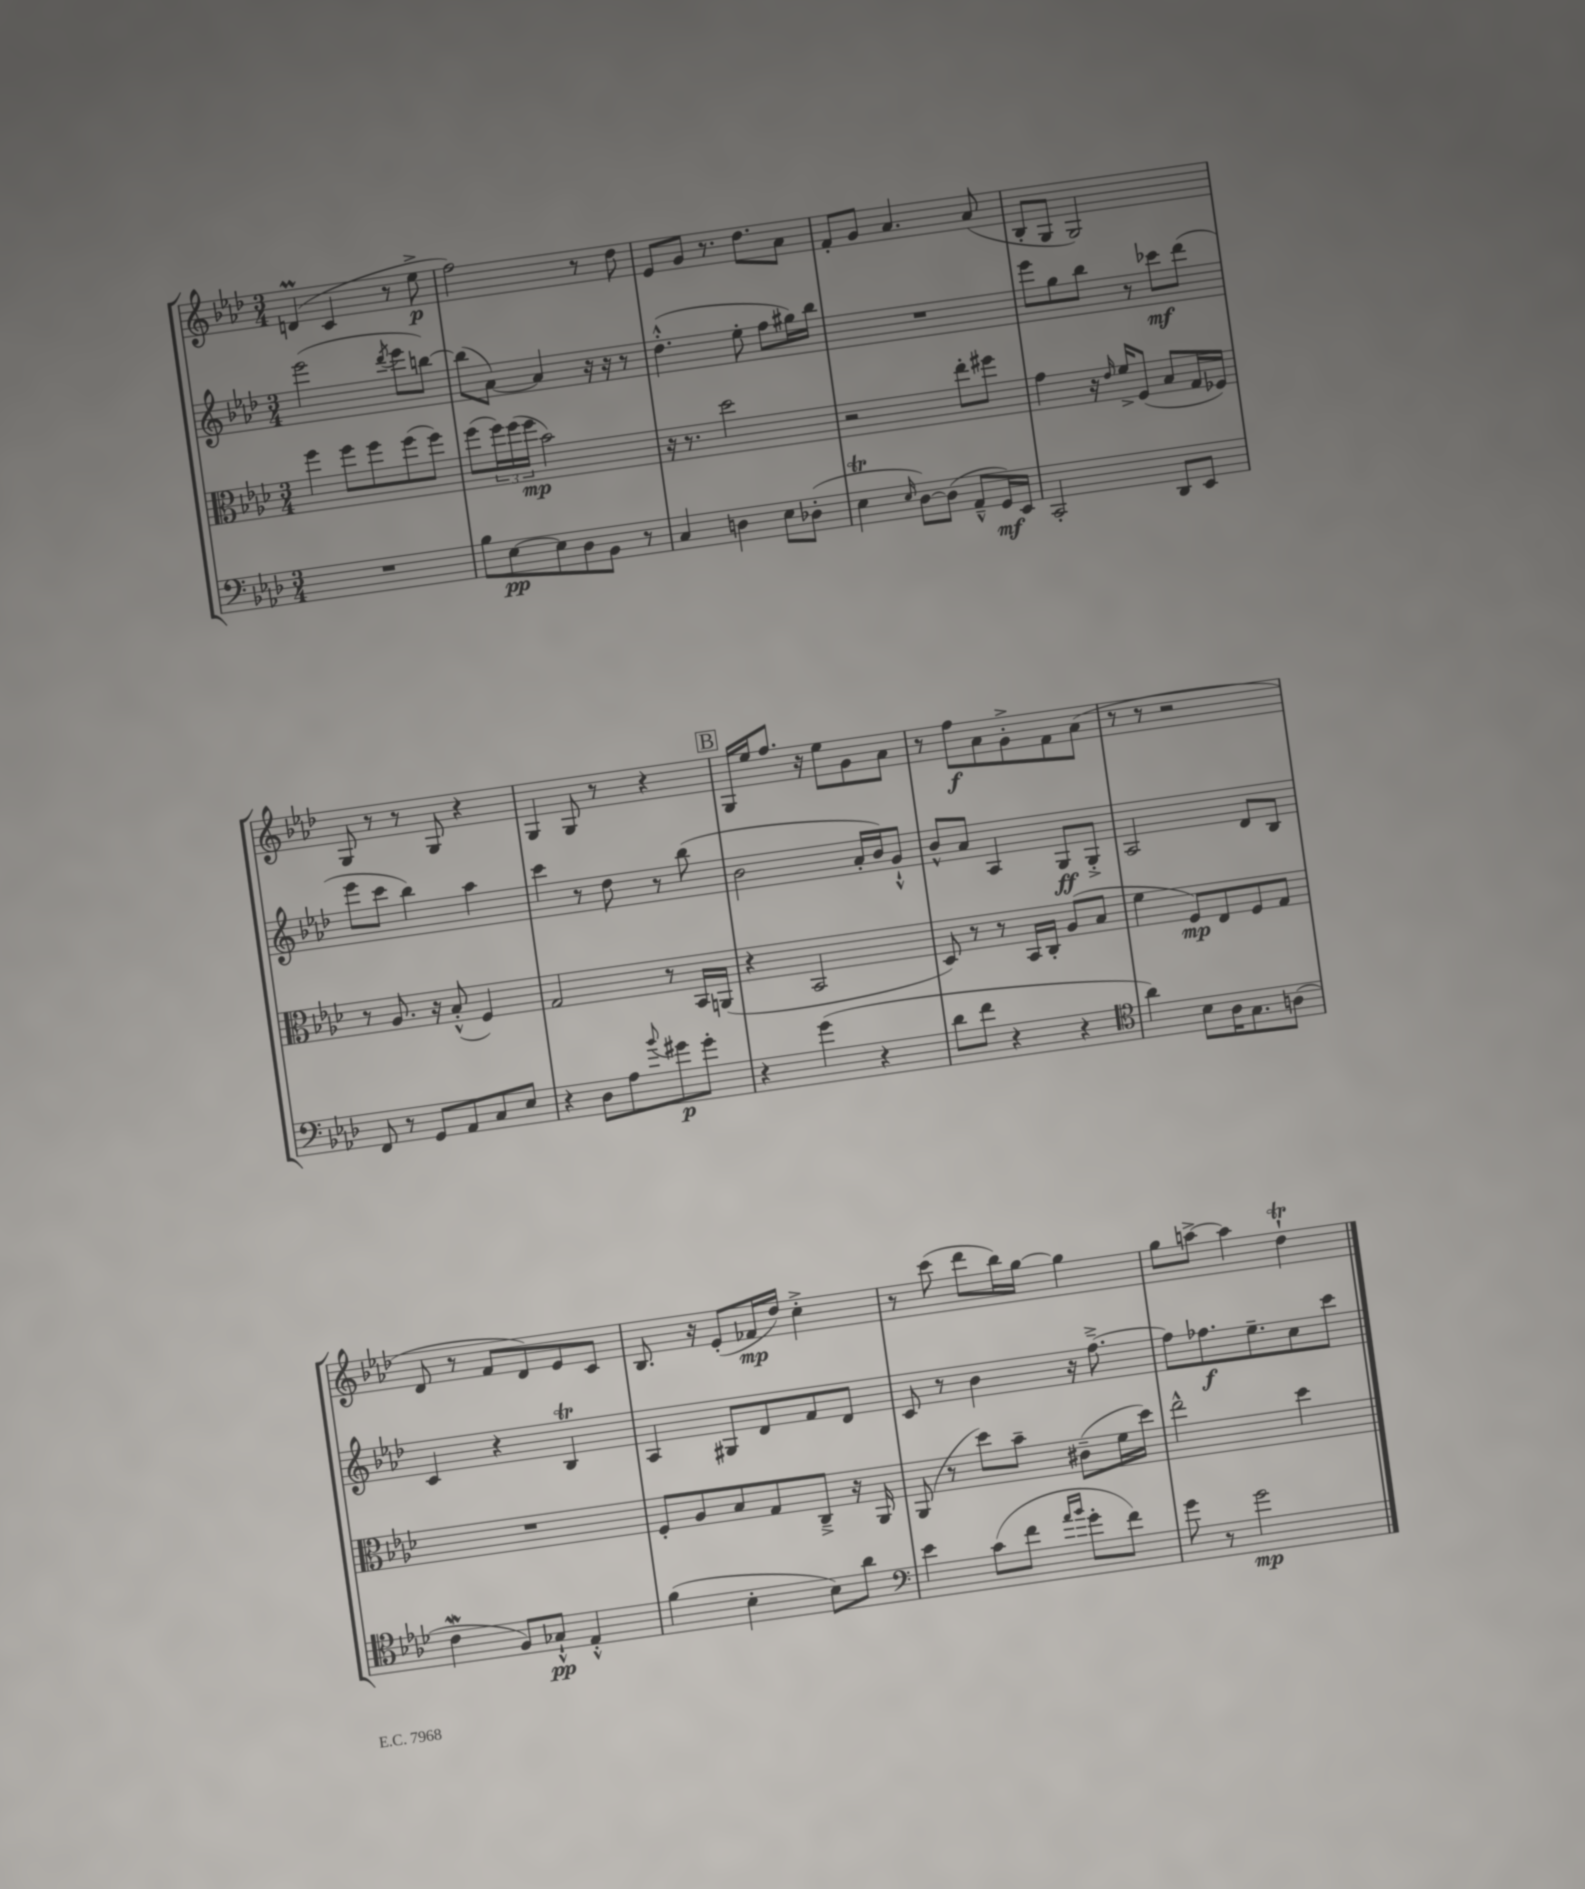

**kern	**dynam	**kern	**dynam	**kern	**dynam	**kern	**dynam
*part4	*part4	*part3	*part3	*part2	*part2	*part1	*part1
*staff4	*staff4	*staff3	*staff3	*staff2	*staff2	*staff1	*staff1
*clefF4	*	*clefC3	*	*clefG2	*	*clefG2	*
*k[b-e-a-d-]	*	*k[b-e-a-d-]	*	*k[b-e-a-d-]	*	*k[b-e-a-d-]	*
*M3/4	*	*M3/4	*	*M3/4	*	*M3/4	*
=93	=93	=93	=93	=93	=93	=93	=93
2.r	.	4ff\	.	(2eee-\	.	(4dnm/	.
.	.	8ff\L	.	.	.	4c/	.
.	.	8ff\	.	.	.	.	.
.	.	.	.	8qddd-/	.	.	.
.	.	(8ff\	.	8eee-\L	.	8r	.
.	.	8ff\J)	.	[8bbn\J)	.	8ee-^\	p
=94	=94	=94	=94	=94	=94	=94	=94
8B-\L	.	(8ff\L	.	(8bb\L]	.	2ff\)	.
[8E-\	pp	24ff\L)	.	[8a-\J)	.	.	.
.	.	(24ff\	.	.	.	.	.
.	.	24ff\JJ	mp	.	.	.	.
8E-\]	.	2b-\)	.	4a-/]	.	.	.
8D-\	.	.	.	.	.	.	.
8BB-\J	.	.	.	16r	.	8r	.
.	.	.	.	16r	.	.	.
8r	.	.	.	8r	.	8dd-\	.
=95	=95	=95	=95	=95	=95	=95	=95
4C/	.	16r	.	(4.dd-'^^\	.	8e-/L	.
.	.	8.r	.	.	.	.	.
.	.	.	.	.	.	8g/J	.
4Dn\	.	2dd-\	.	.	.	8.r	.
.	.	.	.	8ee-'\	.	.	.
.	.	.	.	.	.	8.dd-\L	.
8E-\L	.	.	.	8ff\L	.	.	.
(8D-X'\J	.	.	.	16gg#X\L)	.	8a-\J	.
.	.	.	.	16bb-\JJ	.	.	.
=96	=96	=96	=96	=96	=96	=96	=96
4E-T\	.	2r	.	2.r	.	8f'/L	.
.	.	.	.	.	.	8g/J	.
16qqE-/	.	.	.	.	.	.	.
[8D-\L)	.	.	.	.	.	4.a-/	.
(8D-\J]	.	.	.	.	.	.	.
8AA-~^^/L	.	8ee-'\L	.	.	.	.	.
16GG/L)	mf	8ff#X\J	.	.	.	(8a-/	.
16EE-/JJ	.	.	.	.	.	.	.
=97	=97	=97	=97	=97	=97	=97	=97
2CC'/	.	4g\	.	8eee-\L	.	8B-'/L	.
.	.	.	.	8gg\	.	8G/J	.
.	.	16r	.	8bb-\J	.	2G/)	.
.	.	16qqe-/	.	.	.	.	.
.	.	16f^/KL	.	.	.	.	.
.	.	(8F/J	.	8r	.	.	.
8DD-/L	.	8B-/L	.	8ccc-X\L	mf	.	.
8EE-/J	.	16G/L	.	(8ddd-\J	.	.	.
.	.	16F-X/JJ)	.	.	.	.	.
!!LO:LB:g=z
=98	=98	=98	=98	=98	=98	=98	=98
8FF/	.	8r	.	8eee-\L	.	8G/	.
8r	.	8.A-/	.	8ccc\J	.	8r	.
8GG/L	.	.	.	4bb-\)	.	8r	.
.	.	16r	.	.	.	.	.
8AA-/	.	(8B-'^^/	.	.	.	8G/	.
8C/	.	4F/)	.	4aa-\	.	4r	.
8E-/J	.	.	.	.	.	.	.
=99	=99	=99	=99	=99	=99	=99	=99
4r	.	2G/	.	4ccc\	.	4G/	.
8D-\L	.	.	.	8r	.	8G/	.
8A-\	.	.	.	8dd-\	.	8r	.
8qqb-/	.	.	.	.	.	.	.
8g#X\	p	8r	.	8r	.	4r	.
8g#'\J	.	16BB-/LL	.	(8bb-\	.	.	.
.	.	(16AAn/JJ	.	.	.	.	.
!!LO:REH:place=s1:t=B
=100	=100	=100	=100	=100	=100	=100	=100
4r	.	4r	.	2b-\	.	16G/LL	.
.	.	.	.	.	.	16ee-/J	.
.	.	.	.	.	.	8.ff/J	.
(4g\	.	2BB-/	.	.	.	.	.
.	.	.	.	.	.	16r	.
.	.	.	.	.	.	8ee-\L	.
4r	.	.	.	16a-'/LL	.	8g\	.
.	.	.	.	16b-/J)	.	.	.
.	.	.	.	8g`^^/J	.	8a-\J	.
=101	=101	=101	=101	=101	=101	=101	=101
8d-\L	.	8D-/)	.	8b-^^/L	.	8r	.
8f\J	.	8r	.	8a-/J	.	8ff\L	f
4r	.	8r	.	4A-/	.	8a-\	.
.	.	16BB-/LL	.	.	.	8g'^\	.
.	.	16C'/JJ	.	.	.	.	.
4r	.	(8A-/L	.	8G/L	ff	8f\	.
.	.	8B-/J	.	8G'^/J	.	(8a-\J	.
=102	=102	=102	=102	=102	=102	=102	=102
*clefC4	*	*	*	*	*	*	*
4a-\)	.	4f\	.	2A-/	.	8r	.
.	.	.	.	.	.	8r	.
8B-\L	.	8F/L)	mp	.	.	2r	.
16A-\K	.	8E-/	.	.	.	.	.
8.G\	.	.	.	.	.	.	.
.	.	8F/	.	8d-/L	.	.	.
(8An\J	.	8G/J	.	8B-/J	.	.	.
!!LO:LB:g=z
=103	=103	=103	=103	=103	=103	=103	=103
4cW\	.	2.r	.	4c/	.	8d-/	.
.	.	.	.	.	.	8r	.
8F/L)	.	.	.	4r	.	8f/L	.
8G-X`^^/J	pp	.	.	.	.	8d-/)	.
4E-'^^/	.	.	.	4B-T/	.	8e-/	.
.	.	.	.	.	.	8c/J	.
=104	=104	=104	=104	=104	=104	=104	=104
(4f\	.	8F'/L	.	4A-/	.	8.B-/	.
.	.	8A-/	.	.	.	.	.
.	.	.	.	.	.	16r	.
4B-'\	.	8B-/	.	8G#X/L	.	(8e-'/L	.
.	.	8G/	.	8d-/	.	16f-X/L	mp
.	.	.	.	.	.	16dd-/JJ)	.
8B-\L)	.	8C~^/J	.	8f/	.	4cc'^\	.
8a-\J	.	16r	.	8d-/J	.	.	.
.	.	16AA-/	.	.	.	.	.
=105	=105	=105	=105	=105	=105	=105	=105
*clefF4	*	*	*	*	*	*	*
4e-\	.	(8AA-/	.	8c/	.	8r	.
.	.	8r	.	8r	.	(8ccc\	.
(8c\L	.	8dd-\L)	.	4b-\	.	8ddd-\L	.
8f\J	.	8b-~\J	.	.	.	16bb-\L)	.
.	.	.	.	.	.	[16gg\JJ	.
16qqa-/LL	.	.	.	.	.	.	.
16qqb-/JJ	.	.	.	.	.	.	.
8g'\L	.	(8c#X~\L	.	16r	.	4gg\]	.
.	.	.	.	[8.ff~^\	.	.	.
8f\J)	.	16f\L	.	.	.	.	.
.	.	16dd-\JJ)	.	.	.	.	.
=106	=106	=106	=106	=106	=106	=106	=106
8g\	.	2ee-^^\	.	8ff\L]	.	8gg\L	.
8r	.	.	.	8.ff-X\	f	[8aan^\J	.
2g\	mp	.	.	.	.	4aa\]	.
.	.	.	.	8.ee-~\	.	.	.
.	.	4dd-\	.	8cc\	.	4dd-T`\	.
.	.	.	.	8ccc\J	.	.	.
==	==	==	==	==	==	==	==
*-	*-	*-	*-	*-	*-	*-	*-
